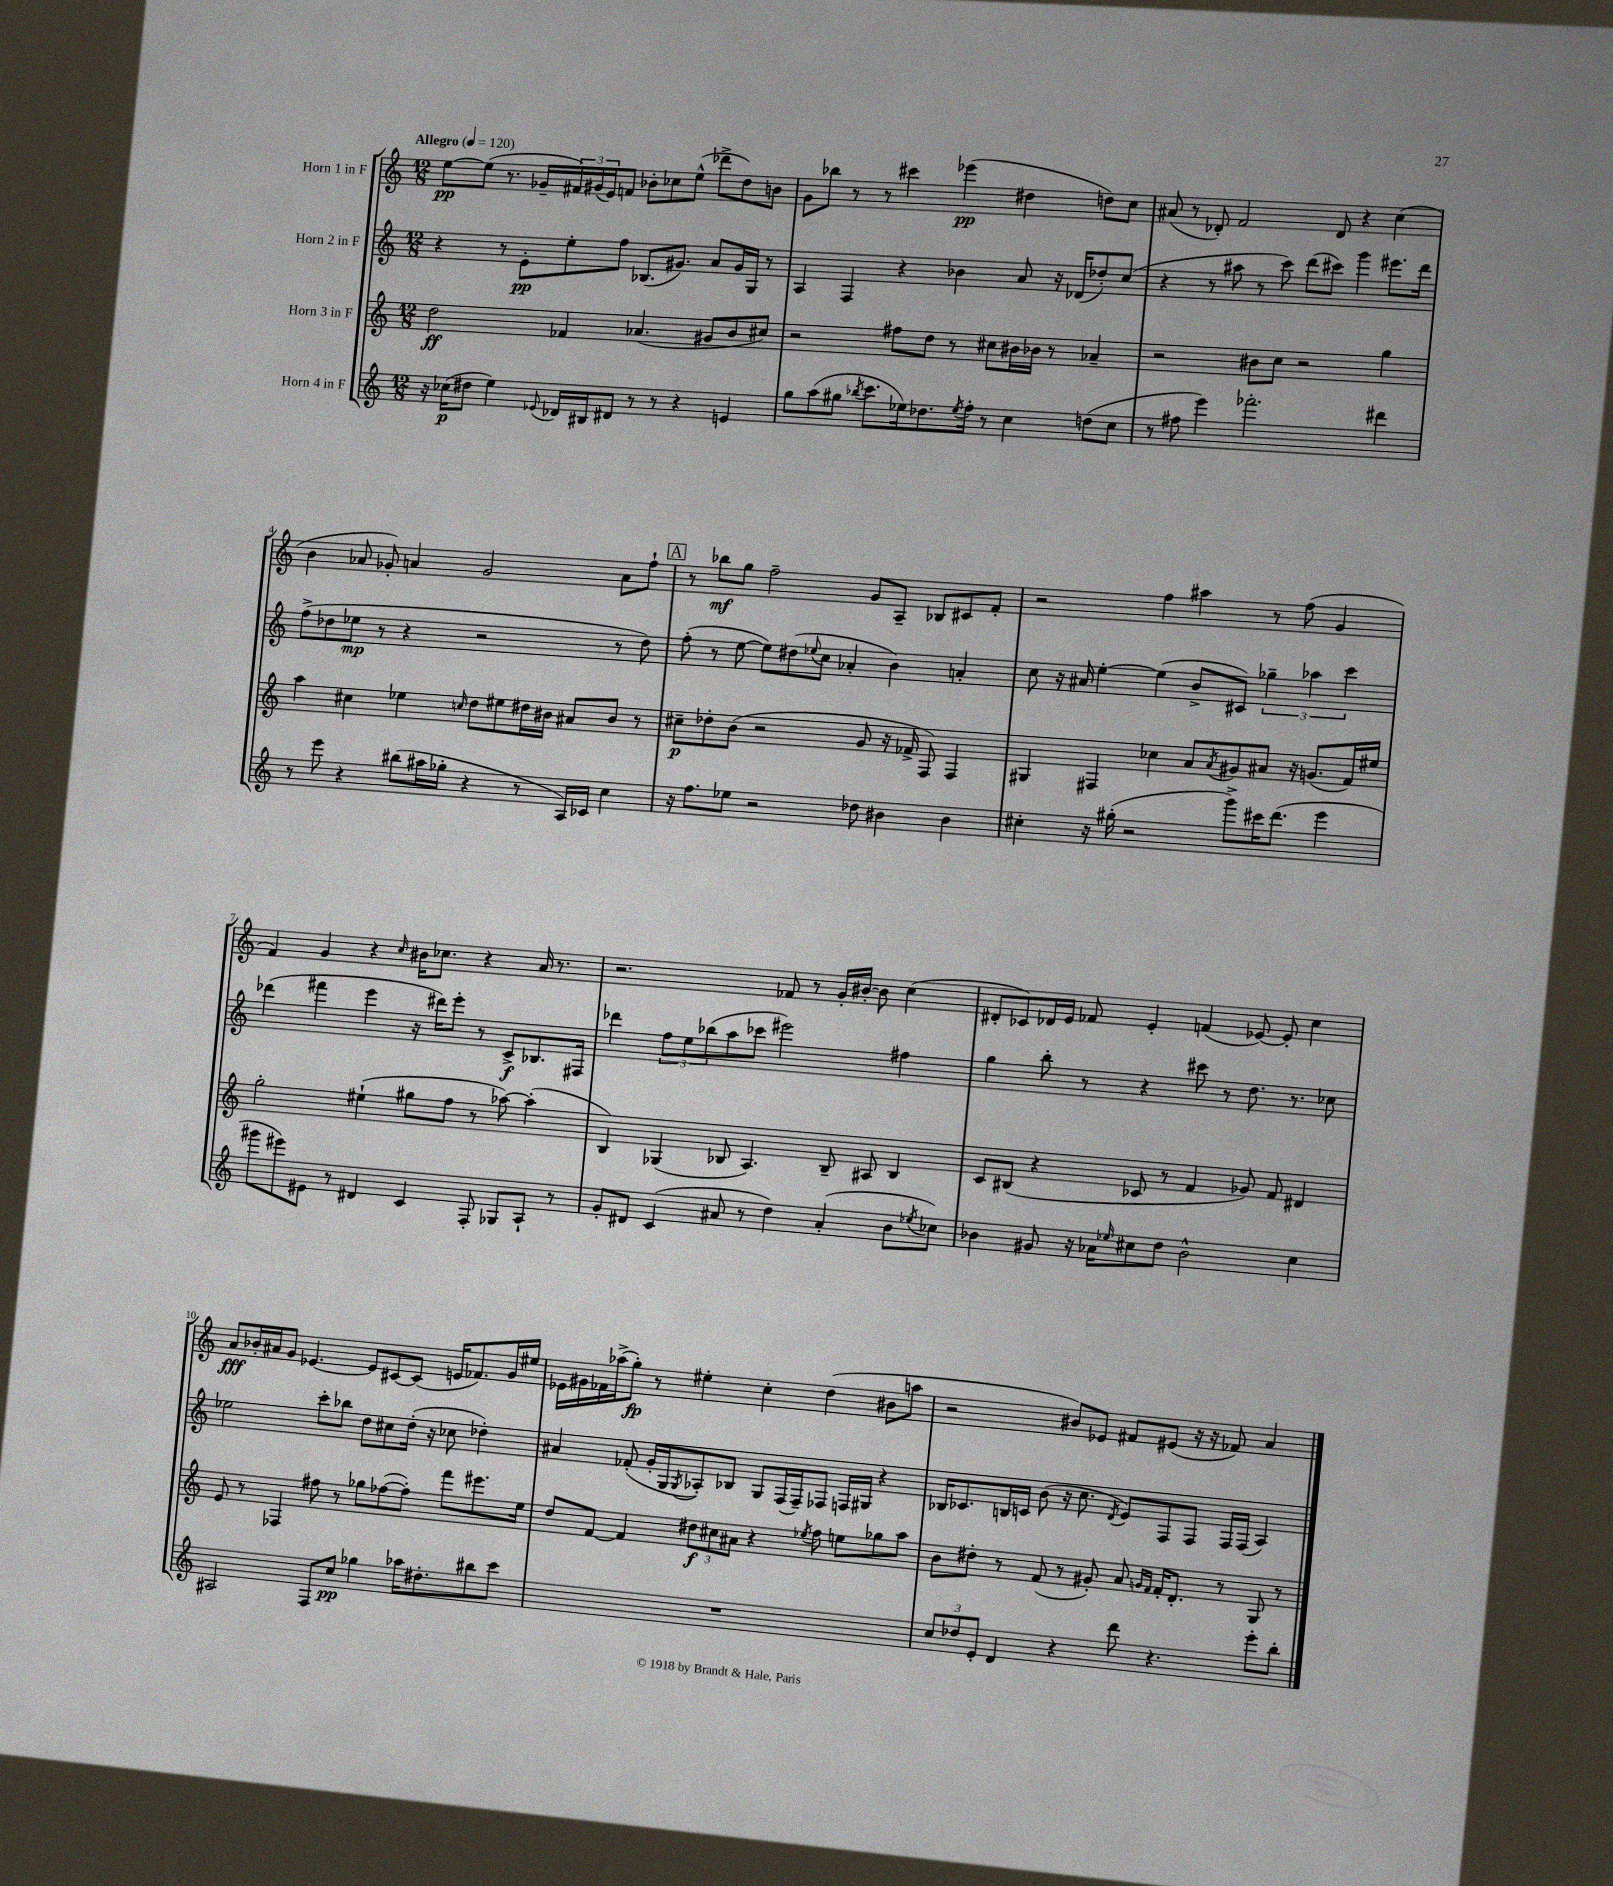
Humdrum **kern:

**kern	**dynam	**kern	**dynam	**kern	**dynam	**kern	**dynam
*part4	*part4	*part3	*part3	*part2	*part2	*part1	*part1
*staff4	*staff4	*staff3	*staff3	*staff2	*staff2	*staff1	*staff1
*I"Horn 4 in F	*	*I"Horn 3 in F	*	*I"Horn 2 in F	*	*I"Horn 1 in F	*
*clefG2	*	*clefG2	*	*clefG2	*	*clefG2	*
*k[]	*	*k[]	*	*k[]	*	*k[]	*
*M12/8	*	*M12/8	*	*M12/8	*	*M12/8	*
*MM120	*	*MM120	*	*MM120	*	*MM120	*
=1	=1	=1	=1	=1	=1	=1	=1
!	!	!	!	!	!	!LO:TX:a:B:t=Allegro	!
16r	.	2dd\	ff	4r	.	[8ee\L	pp
(16cc-X\KL	p	.	.	.	.	.	.
8dd#X\J	.	.	.	.	.	(8ee\J]	.
4ee\)	.	.	.	8r	.	8.r	.
.	.	.	.	8e'\L	pp	.	.
.	.	.	.	.	.	16g-X~/LL	.
8qqe-X/	.	.	.	.	.	.	.
16d-X/LL	.	4f-X/	.	8ee'\	.	24f#X/)	.
.	.	.	.	.	.	(24g#X/	.
16B#X/J	.	.	.	.	.	.	.
.	.	.	.	.	.	24e/J)	.
8d#X/J	.	.	.	8ff\J	.	8fn/J	.
8r	.	(4.a-X/	.	(8.B-X/L	.	8b-X'\L	.
8r	.	.	.	.	.	8cc-X\	.
.	.	.	.	8.g#X/J)	.	.	.
4r	.	.	.	.	.	(8ee^^\J	.
.	.	8g#X/L	.	8a/L	.	8ddd-X^\L	.
4en/	.	8b/	.	16g#/L	.	8dd\)	.
.	.	.	.	16G/JJ	.	.	.
.	.	8cc#X/J)	.	8r	.	8bn\J	.
=2	=2	=2	=2	=2	=2	=2	=2
8gg\L	.	2r	.	4A/	.	8g\L	.
(8aa\	.	.	.	.	.	8bb-X\J	.
8gg#X\J	.	.	.	4F/	.	8r	.
8qbb-X/	.	.	.	.	.	.	.
8.ccc\L	.	.	.	.	.	8r	.
.	.	8ff#X\L	.	4r	.	4ccc#X\	.
16ee-X\k)	.	.	.	.	.	.	.
8.dd-X\	.	8dd\J	.	.	.	.	.
.	.	8r	.	4b-X\	.	(4eee-X\	pp
8qee-/	.	.	.	.	.	.	.
16ff'\Jk	.	.	.	.	.	.	.
8r	.	8cc#X\L	.	.	.	.	.
4cc\	.	16b#X\L	.	8a/	.	4dd#X\	.
.	.	16b-X\JJ	.	.	.	.	.
.	.	8r	.	16r	.	.	.
.	.	.	.	(16d-X/KL	.	.	.
(8ddn\L	.	4a-X~/	.	8dd-X'/)	.	8ddn\L)	.
8cc\J	.	.	.	(8cc/J	.	8cc\J	.
=3	=3	=3	=3	=3	=3	=3	=3
8r	.	2r	.	4r	.	(8a#X/	.
8ff#X\	.	.	.	.	.	8r	.
4eee\)	.	.	.	8r	.	8d-X'/)	.
.	.	.	.	8aa#X\	.	2f/	.
2.fff-X'\	.	8b#X\L	.	8r	.	.	.
.	.	8cc\J	.	8ccc\)	.	.	.
.	.	2r	.	(8ddd\L	.	.	.
.	.	.	.	8ccc#X\J)	.	8d-/	.
.	.	.	.	4ggg\	.	4r	.
4ddd#X\	.	4gg\	.	8.eee#X\L	.	(4cc\	.
.	.	.	.	16ddd\Jk	.	.	.
!!LO:LB:g=z
=4	=4	=4	=4	=4	=4	=4	=4
8r	.	4aa\	.	(8ff^\L	.	4b\	.
8eee\	.	.	.	8dd-X\	.	.	.
4r	.	4cc#X\	.	8ee-X\J	mp	8a-X/	.
.	.	.	.	8r	.	8g-X'/)	.
(8bb#X\L	.	4ee-X\	.	4r	.	4an/	.
16aa#X\L	.	.	.	.	.	.	.
16gg-X'\JJ	.	.	.	.	.	.	.
.	.	16qqccn/	.	.	.	.	.
4r	.	8dd\L	.	2r	.	2g-/	.
.	.	8ee#X\	.	.	.	.	.
8r	.	16dd#X\L	.	.	.	.	.
.	.	16b#X\JJ	.	.	.	.	.
16A/LL)	.	8a#X/L	.	.	.	.	.
16c-X/JJ	.	.	.	.	.	.	.
4cc\	.	8b#/J	.	8r	.	8a\L	.
.	.	8r	.	8dd-\)	.	8ff`\J	.
!!LO:REH:place=s1:t=A
=5	=5	=5	=5	=5	=5	=5	=5
16r	.	8cc#X~\L	p	(8ff'\	.	8r	.
8.ff\L	.	.	.	.	.	.	.
.	.	8dd-X'\	.	8r	.	8bb-X\L	mf
8ee-X\J	.	(8b\J	.	[8ee\	.	8gg\J	.
2r	.	2r	.	8ee\L])	.	2ff~\	.
.	.	.	.	(8dd#X\	.	.	.
.	.	.	.	8qqee-X/	.	.	.
.	.	.	.	8cc\J	.	.	.
.	.	.	.	4a-X'/	.	.	.
8dd-X\	.	8g/	.	.	.	8g/L	.
4b#X\	.	16r	.	4b\)	.	8A~/J	.
.	.	16f-X^/	.	.	.	.	.
.	.	8F/)	.	.	.	8B-X/L	.
4b#\	.	4F/	.	4an'/	.	8c#X/	.
.	.	.	.	.	.	8f'/J	.
=6	=6	=6	=6	=6	=6	=6	=6
4cc#X'\	.	4G#X/	.	8cc\	.	2r	.
.	.	.	.	16r	.	.	.
.	.	.	.	16a#X/	.	.	.
16r	.	4F#X/	.	[4ee'\	.	.	.
(16gg#X'\	.	.	.	.	.	.	.
2r	.	.	.	.	.	.	.
.	.	4cc-X\	.	(4ee\]	.	4ff\	.
.	.	8a/L	.	8b^/L	.	4aa#X\	.
.	.	8qa/	.	.	.	.	.
8ggg^\L)	.	8g#X/	.	8c#X/J)	.	.	.
16ccc#X\K	.	8a#X/J	.	6gg-X~\	.	8r	.
(8.ddd\J	.	.	.	.	.	.	.
.	.	16r	.	.	.	(8ff\	.
.	.	.	.	6aa-X\	.	.	.
.	.	(8.gn/L	.	.	.	.	.
4eee\	.	.	.	.	.	4g/	.
.	.	.	.	6ccc\	.	.	.
.	.	16f/L)	.	.	.	.	.
.	.	16ee#X/JJ	.	.	.	.	.
!!LO:LB:g=z
=7	=7	=7	=7	=7	=7	=7	=7
8ggg#X\L	.	2gg'\	.	(4ddd-X\	.	4f/)	.
8eee#X\)	.	.	.	.	.	.	.
8e#X\J	.	.	.	4fff#X\	.	4g/	.
8r	.	.	.	.	.	.	.
4d#X/	.	(4ee#X`\	.	4eee\	.	4r	.
.	.	.	.	.	.	16qqcc/	.
4c/	.	8gg#X\L	.	16r	.	16b#X\KL	.
.	.	.	.	16ddd#X\KL)	.	8.cc-X\J	.
.	.	8ff\J	.	8eee'\J	.	.	.
8F'/	.	8r	.	8r	.	4r	.
8G-X/L	.	[8aa-X\)	.	8c^/L	f	.	.
8A`/J	.	(4aa-'\]	.	8.B-X/	.	16a/	.
.	.	.	.	.	.	8.r	.
8r	.	.	.	.	.	.	.
.	.	.	.	16F#X/Jk	.	.	.
=8	=8	=8	=8	=8	=8	=8	=8
8g'/L	.	4B/)	.	4ddd-X\	.	2.r	.
8d#X/J	.	.	.	.	.	.	.
(4c/	.	(4G-X/	.	12ff\L	.	.	.
.	.	.	.	12ee\	.	.	.
.	.	.	.	(12bb-X\	.	.	.
8a#X/	.	8B-X/	.	8aa\	.	.	.
8r	.	4.A/)	.	8ccc-X\J	.	.	.
4dd\)	.	.	.	2eee#X\)	.	8f-X/	.
.	.	.	.	.	.	8r	.
(4a#'/	.	8B-~/	.	.	.	16g'/LL	.
.	.	.	.	.	.	[16b#X'/JJ	.
.	.	8A#X/	.	.	.	8b#\]	.
8b\L	.	4B-/	.	4ff#X\	.	(4cc\	.
8qee-X/	.	.	.	.	.	.	.
8cc-X\J)	.	.	.	.	.	.	.
=9	=9	=9	=9	=9	=9	=9	=9
4b-X\	.	8c/L	.	4gg\	.	8d#X'/L	.
.	.	(8B#X/J	.	.	.	8c-X/)	.
8g#X/	.	4r	.	8bb'\	.	16d-X/L	.
.	.	.	.	.	.	16e/JJ	.
16r	.	.	.	8r	.	8f-X/	.
16a-X\KL	.	.	.	.	.	.	.
16qqee-X/	.	.	.	.	.	.	.
8cc#X\	.	8c-X/	.	4r	.	4e'/	.
8dd\J	.	8r	.	.	.	.	.
2b-^^\	.	4f/	.	8ccc#X\	.	(4fn/	.
.	.	.	.	8r	.	.	.
.	.	8g-X/)	.	8.dd\	.	[8e-X/)	.
.	.	8f/	.	.	.	8e-'/]	.
.	.	.	.	8.r	.	.	.
4cc#\	.	4d#X/	.	.	.	4cc\	.
.	.	.	.	8cc-X\	.	.	.
!!LO:LB:g=z
=10	=10	=10	=10	=10	=10	=10	=10
2A#X/	.	8e/	.	2ee-X\	.	8a/L	fff
.	.	8r	.	.	.	16b-X'/L	.
.	.	.	.	.	.	16a#X/J	.
.	.	4F-X/	.	.	.	8g/J	.
.	.	.	.	.	.	[4.e-X/	.
8F/L	.	8ff#X\	.	8ccc'\L	.	.	.
8cc/J	pp	8r	.	8bb-X\J	.	.	.
4gg-X\	.	8gg-X\L	.	8dd\L	.	8e-/L]	.
.	.	([8ff-X\	.	8cc#X\	.	[8c#X/	.
16aa-X\KL	.	8ff-'\J])	.	(16dd'\Jk	.	(8c#/J]	.
8.dd#X'\	.	.	.	16r	.	.	.
.	.	8fff\L	.	8cc-X\	.	16en/KL	.
.	.	.	.	.	.	8.f-X/)	.
8bb#X\	.	8.eee#X\	.	4dd-X'\)	.	.	.
8ccc\J	.	.	.	.	.	16g/L	.
.	.	16ee\Jk	.	.	.	16ee#X/JJ	.
=11	=11	=11	=11	=11	=11	=11	=11
1.r	.	8dd/L	.	4a#X/	.	16e-X\LL	.
.	.	.	.	.	.	16g#X\	.
.	.	[8f/J	.	.	.	16f-X\	.
.	.	.	.	.	.	(16aa-X^\J	.
.	.	4f/]	.	(8f-X'/	.	8gg'\J)	fp
.	.	.	.	16g'/LL	.	8r	.
.	.	.	.	16G/J	.	.	.
.	.	.	.	8qG/	.	.	.
.	.	12dd#X\L	f	8A-X'/)	.	4ee#X'\	.
.	.	12cc#X\	.	.	.	.	.
.	.	.	.	8B-X/J	.	.	.
.	.	12a#X\J	.	.	.	.	.
.	.	4r	.	8G/L	.	4cc'\	.
.	.	.	.	(16F/L	.	.	.
.	.	.	.	16F~/J)	.	.	.
.	.	8qee-X/	.	.	.	.	.
.	.	8ff\	.	8F-X/J	.	(4dd\	.
.	.	8een\L	.	16Fn/LL	.	.	.
.	.	.	.	16G#X/JJ	.	.	.
.	.	8gg-X\	.	4r	.	8b#X\L	.
.	.	8aa\J	.	.	.	8aan\J	.
=12	=12	=12	=12	=12	=12	=12	=12
12cc/L	.	8b\L	.	16B-X/KL	.	2r	.
.	.	.	.	8.c-X/	.	.	.
12dd-X/	.	.	.	.	.	.	.
.	.	8dd#X'\J	.	.	.	.	.
12e'/J	.	.	.	.	.	.	.
4d/	.	8r	.	16Bn/L	.	.	.
.	.	.	.	16cn/JJ	.	.	.
.	.	(8f/	.	(8b\	.	.	.
4r	.	8r	.	16r	.	8b#X/L)	.
.	.	.	.	8.cc\	.	.	.
.	.	8g#X'/)	.	.	.	8e-X/J	.
.	.	.	.	8qd/	.	.	.
8ddd\	.	8a/	.	8e/L)	.	8f#X/L	.
.	.	16qqgn/LL	.	.	.	.	.
.	.	16qqf/JJ	.	.	.	.	.
4.r	.	16f'/KL	.	8F/	.	(8e#X/J	.
.	.	8.d'/J	.	.	.	.	.
.	.	.	.	8F/J	.	16r	.
.	.	.	.	.	.	16r	.
.	.	8r	.	16F/LL	.	8f-X/)	.
.	.	.	.	(16F/JJ	.	.	.
8eee'\L	.	8G/	.	4A/)	.	4a/	.
8bb'\J	.	8r	.	.	.	.	.
==	==	==	==	==	==	==	==
*-	*-	*-	*-	*-	*-	*-	*-
